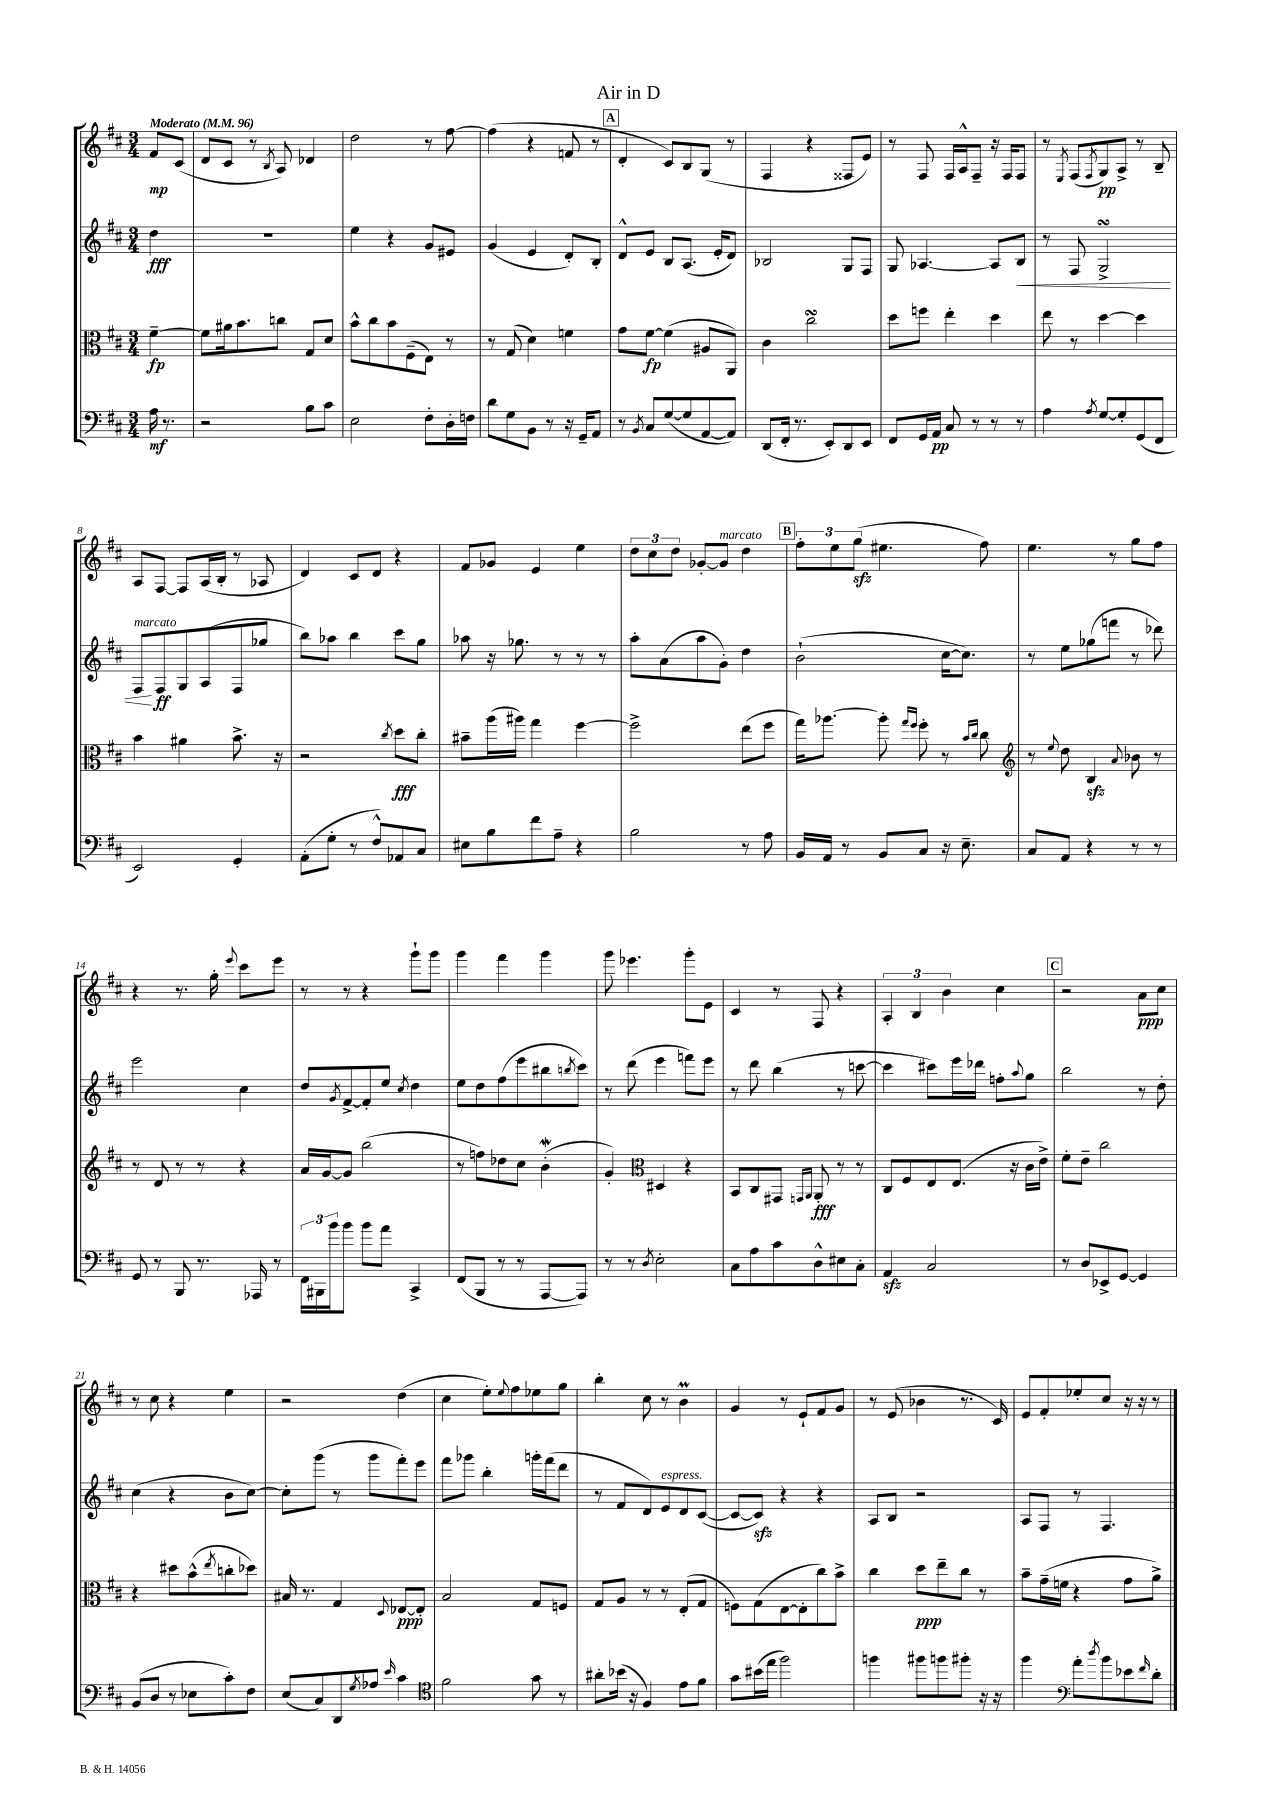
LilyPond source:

\header { title = "Air in D" }
<<
\new StaffGroup <<
\new Staff = "s0" {
    \clef treble \key d \major \numericTimeSignature \time 3/4 \partial 4 \tempo "Moderato" 4 = 96
    fis'8\mp cis'8( |
    d'8 cis'8 r8 \acciaccatura { b8 } a8) des'4 |
    d''2 r8 fis''8~ |
    fis''4( r4 f'8 r8 |
    \mark \markup { \box "A" } d'4-. cis'8) b8 g8( r8 |
    fis4 r4 fisis8 e'8) |
    r8 fis8 fis16 a16-^ fis8-- r16 fis16 fis8 |
    r8 \acciaccatura { e8 } fis8( \acciaccatura { fis8 } g8\pp) a8-> r8 b8-- |
    a8 fis8~ fis8 a16( b16-. r8 aes8 |
    d'4) cis'8 d'8 r4 |
    fis'8 ges'8 e'4 e''4 |
    \tuplet 3/2 { d''8 cis''8 d''8 } ges'8~-. ges'8^\markup { \italic "marcato" } d''4 |
    \mark \markup { \box "B" } \tuplet 3/2 { fis''8-. e''8 g''8\sfz( } eis''4. fis''8) |
    e''4. r8 g''8 fis''8 |
    r4 r8. g''16-. \appoggiatura { e'''8 } cis'''8 e'''8 |
    r8 r8 r4 g'''8-! g'''8 |
    g'''4 fis'''4 g'''4 |
    g'''8 ees'''4. g'''8-. e'8 |
    cis'4 r8 fis8 r4 |
    \tuplet 3/2 { a4-. b4 b'4 } cis''4 |
    \mark \markup { \box "C" } r2 a'8\ppp cis''8 |
    r8 cis''8 r4 e''4 |
    r2 d''4( |
    cis''4 e''8-.) \appoggiatura { e''8 } fis''8 ees''8 g''8 |
    b''4-. cis''8 r8 b'4\prall |
    g'4 r8 e'8-! fis'8 g'8 |
    r8 e'8( bes'4 r8. cis'16) |
    e'8 fis'8-. ees''8-. cis''8 r16 r16 r8 \bar "|." |
}
\new Staff = "s1" {
    \clef treble \key d \major \numericTimeSignature \time 3/4 \partial 4
    d''4\fff |
    R2. |
    e''4 r4 g'8 eis'8 |
    g'4( e'4 d'8-.) b8-. |
    \mark \markup { \box "A" } d'8-^ e'8 b8 a8.( e'16-. d'8) |
    bes2 g8 fis8 |
    g8 aes4.~ aes8 b8\< |
    r8 fis8 g2->\turn |
    fis8\!^\markup { \italic "marcato" } fis8\ff g8 a8( fis8 ges''8 |
    b''8) aes''8 b''4 cis'''8 g''8 |
    aes''8 r16 ges''8. r8 r8 r8 |
    a''8-. a'8( a''8 g'8-.) d''4 |
    \mark \markup { \box "B" } b'2-!( cis''16~ cis''8.) |
    r8 e''8 ges''8( f'''8 r8 des'''8) |
    e'''2 cis''4 |
    d''8 \acciaccatura { g'8 } fis'8~-> fis'8-. e''8 \acciaccatura { cis''8 } d''4 |
    e''8 d''8 fis''8( e'''8 bis''8 \acciaccatura { b''8 } cis'''8) |
    r8 d'''8( e'''4 f'''8) e'''8 |
    r8 d'''8 b''4( r8 c'''8~ |
    c'''4 cis'''8) e'''16 des'''16 f''8-. \appoggiatura { a''8 } g''8 |
    \mark \markup { \box "C" } b''2 r8 d''8-. |
    cis''4( r4 b'8 cis''8~) |
    cis''8-. g'''8( r8 g'''8 fis'''8-.) e'''8 |
    fis'''8 ges'''8 b''4-. g'''16-. fis'''16( d'''8 |
    r8 fis'8 d'8) e'8^\markup { \italic "espress." } d'8 cis'8~( |
    cis'8~ cis'8\sfz) r4 r4 |
    a8 b8 r2 |
    a8 fis8 r8 fis4. \bar "|." |
}
\new Staff = "s2" {
    \clef alto \key d \major \numericTimeSignature \time 3/4 \partial 4
    fis'4~--\fp |
    fis'8 ais'16 b'8. c''8 g8 d'8 |
    b'8-^ cis''8 b'8 fis8--( e8) r8 |
    r8 g8( d'4) f'4 |
    \mark \markup { \box "A" } g'8 fis'8~\fp fis'4( ais8 a,8) |
    cis'4 cis''2\turn |
    d''8 f''8 e''4-. d''4 |
    e''8 r8 d''4~ d''4 |
    b'4 ais'4 b'8.-> r16 |
    r2 \acciaccatura { cis''8 } d''8\fff cis''8-. |
    bis'8-- a''16( ais''16) g''4 fis''4~ |
    fis''2-> e''8( fis''8 |
    \mark \markup { \box "B" } g''16) aes''8.~ aes''8-. \grace { g''16 fis''16 } fis''8-. r8 \grace { b'16 cis''16 } cis''8 |
    \clef treble r8 \appoggiatura { e''8 } d''8 b4\sfz \appoggiatura { a'8 } bes'8 r8 |
    r8 d'8 r8 r8 r4 |
    a'16 g'16~ g'8 b''2( |
    r8 f''8) des''8 cis''8 b'4-.\mordent( |
    g'4-.) \clef alto dis4 r4 |
    b,8 cis8 gis,8 \grace { g,16 a,16 } a,8-.\fff r8 r8 |
    cis8 fis8 e8 e8.( r16 cis'16 e'16->) |
    \mark \markup { \box "C" } fis'8-. e'8-- cis''2 |
    r4 dis''8 b'8-^( \acciaccatura { e''8 } c''8-. des''8) |
    bis16 r8. g4 \appoggiatura { d8 } ees8~\ppp ees8-. |
    b2 g8 f8 |
    g8 a8 r8 r8 e8-.( g8 |
    f8) g8( e8~ e8-. cis''8) b'8-> |
    cis''4 d''8\ppp e''8-- cis''8 r8 |
    b'8-- g'16--( f'16 r4 g'8 a'8->) \bar "|." |
}
\new Staff = "s3" {
    \clef bass \key d \major \numericTimeSignature \time 3/4 \partial 4
    a16\mf r8. |
    r2 b8 cis'8 |
    e2 fis8-. d16-. f16 |
    d'8 g8 b,8 r8 r16 g,16-- a,8 |
    \mark \markup { \box "A" } r8 \acciaccatura { b,8 } cis8 g8~( g8 a,8~ a,8) |
    d,8( fis,16-. r8. e,8-.) d,8 e,8 |
    fis,8 g,16 a,16\pp cis8 r8 r8 r8 |
    a4 \acciaccatura { a8 } g8~ g8-. g,8( fis,8 |
    e,2) g,4-. |
    a,8-.( g8-. r8 fis8-^) aes,8 cis8 |
    eis8 b8 fis'8 a8-- r4 |
    b2 r8 a8 |
    \mark \markup { \box "B" } b,16 a,16 r8 b,8 cis8 r16 e8.-- |
    cis8 a,8 r4 r8 r8 |
    g,8 r8 b,,8 r8. aes,,16 r8 |
    \tuplet 3/2 { fis,16 bis,,16 b'16 } b'8 b'8 a'8 cis,4-> |
    fis,8( b,,8 r8 r8 a,,8~ a,,8) |
    r8 r8 \acciaccatura { d8 } e2-. |
    cis8 a8 cis'8 d8-^ eis8 cis8-. |
    a,4\sfz cis2 |
    \mark \markup { \box "C" } r8 d8 ees,8-> g,8~ g,4 |
    b,8( d8 r8 ees8 cis'8-.) fis8 |
    e8( cis8) d,8 \acciaccatura { g8 } aes8 \grace { e'16 } cis'4 |
    \clef tenor fis'2 g'8 r8 |
    ais'8-. bes'16( r16 fis4) e'8 fis'8 |
    g'8 bis'16( e''16 fis''2) |
    f''4 fis''8 f''8 fis''8-. r16 r16 |
    fis''4 \clef bass a'8-. \acciaccatura { d''8 } b'8 ees'8 \grace { fis'16 } d'8-. \bar "|." |
}
>>
>>
